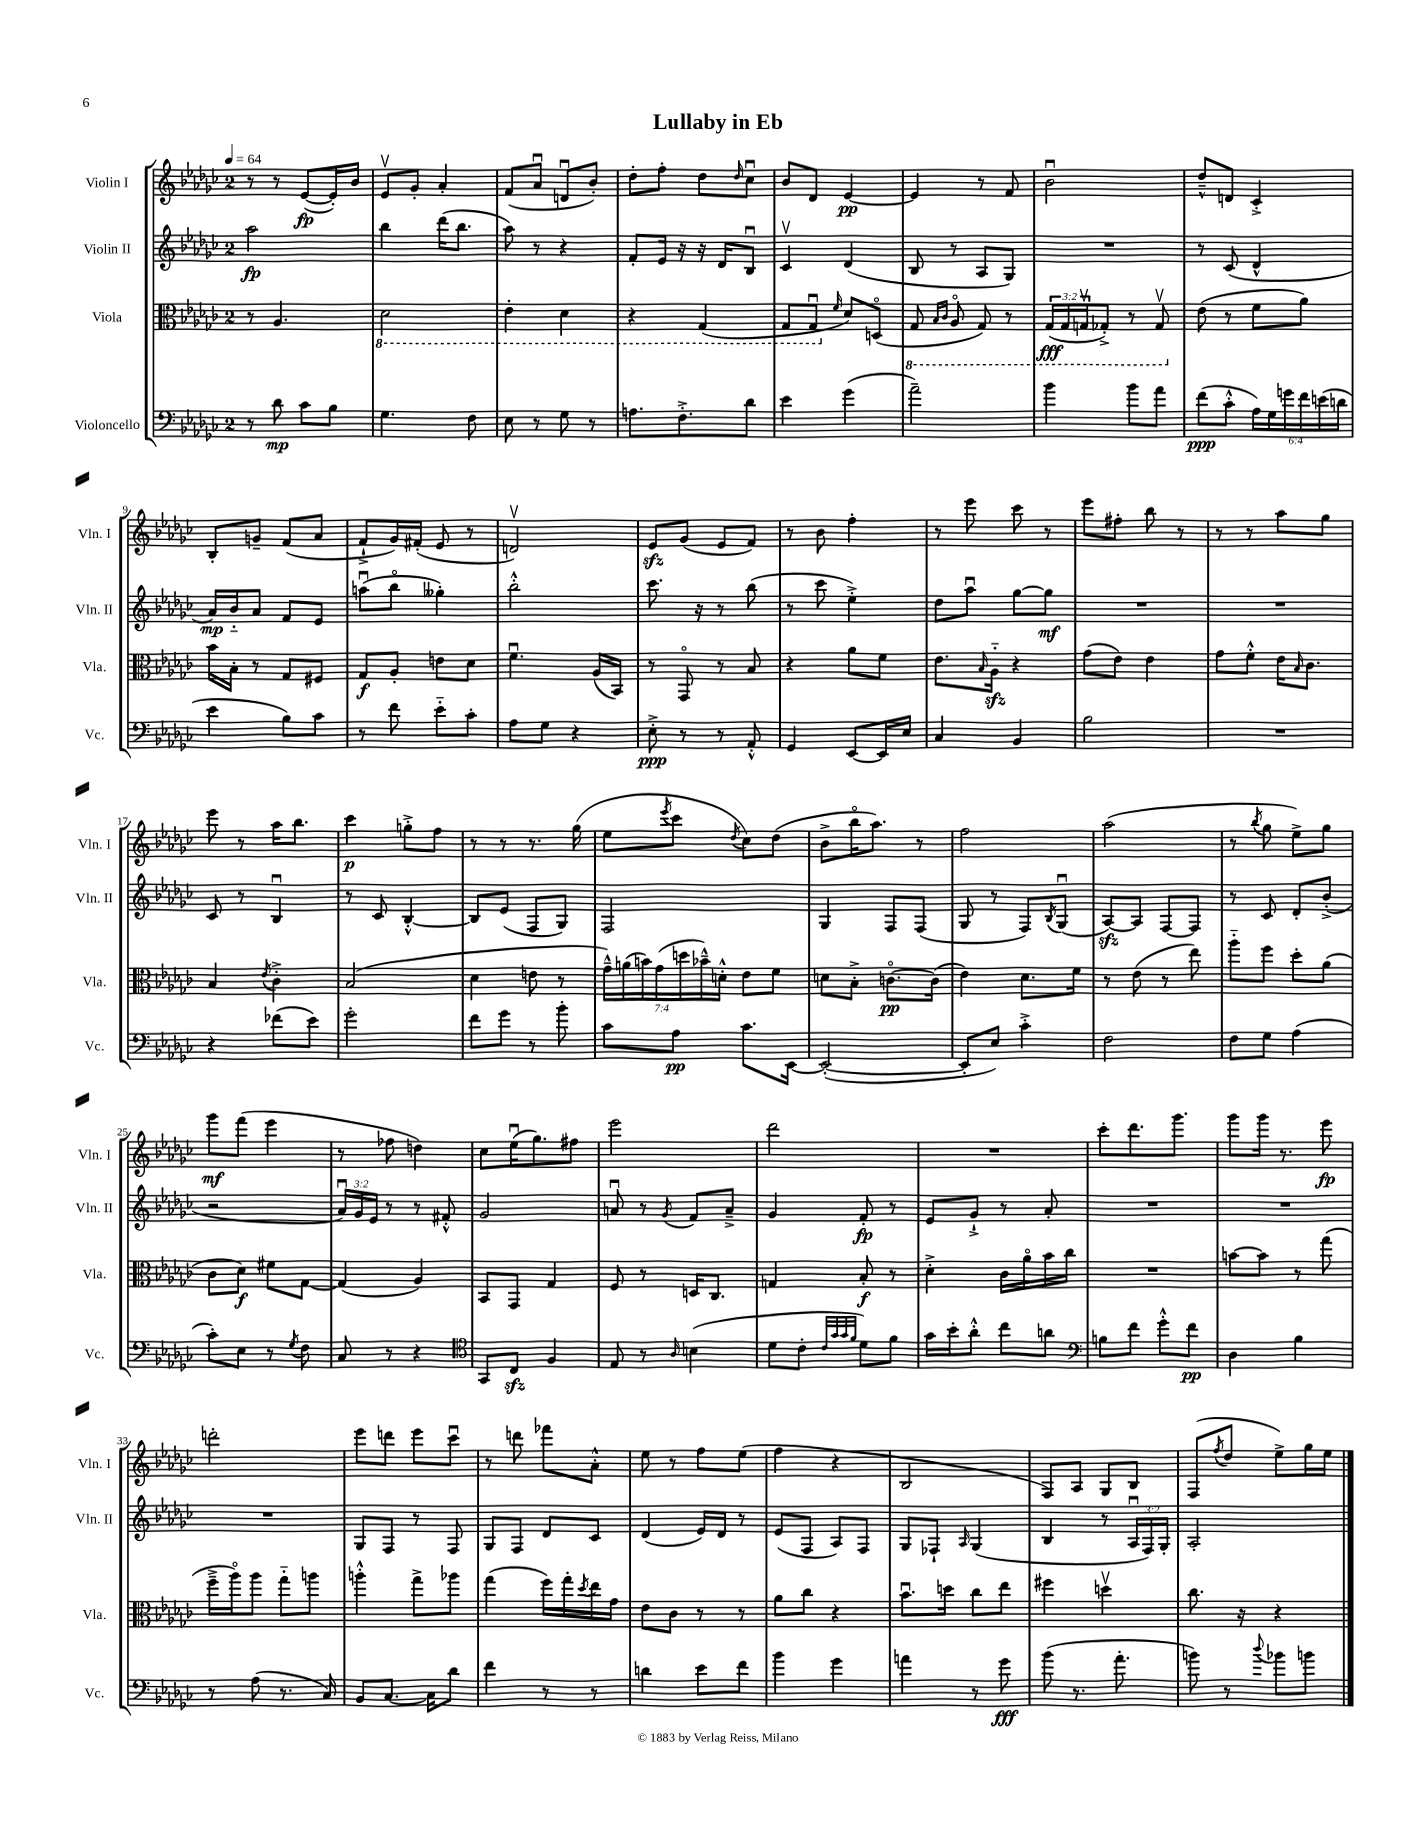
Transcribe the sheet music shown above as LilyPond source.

\header { title = "Lullaby in Eb" }
<<
\new StaffGroup <<
\new Staff = "s0" \with { instrumentName = "Violin I" shortInstrumentName = "Vln. I" } {
    \clef treble \key ges \major \once \override Staff.TimeSignature.style = #'single-digit \time 2/4 \tempo 4 = 64
    r8 r8 ees'8~\fp( ees'16-.) bes'16 |
    ees'8\upbow ges'8-. aes'4-. |
    f'8( aes'8\downbow d'8\downbow bes'8-.) |
    des''8-. f''8-. des''8 \grace { des''16 } ces''8\downbow |
    bes'8 des'8 ees'4~\pp |
    ees'4 r8 f'8 |
    bes'2\downbow |
    des''8---^ d'8 ces'4-.-> |
    bes8-. g'8-- f'8( aes'8 |
    f'8-!-> ges'16) fis'16-.( ees'8 r8 |
    d'2\upbow) |
    ees'8\sfz ges'8( ees'8 f'8) |
    r8 bes'8 f''4-. |
    r8 ees'''8 ces'''8 r8 |
    ees'''8 fis''8-. bes''8 r8 |
    r8 r8 aes''8 ges''8 |
    ees'''8 r8 aes''16 bes''8. |
    ces'''4\p g''8-.-> f''8 |
    r8 r8 r8. ges''16( |
    ees''8 \acciaccatura { ees'''8 } ces'''8 \acciaccatura { des''8 } ces''8) des''8( |
    bes'8-> bes''16\flageolet aes''8.) r8 |
    f''2 |
    aes''2( |
    r8 \acciaccatura { bes''8 } ges''8 ees''8->) ges''8 |
    ges'''8\mf f'''8( ees'''4 |
    r8 fes''8 d''4) |
    ces''8 ees''16\downbow( ges''8.) fis''8 |
    ees'''2 |
    des'''2 |
    R2 |
    ces'''8-. des'''8. ges'''8. |
    ges'''8 ges'''16 r8. ees'''8\fp |
    d'''2-. |
    ees'''8 d'''8 ees'''8 ces'''8\downbow |
    r8 d'''8 fes'''8 aes'8-.-^ |
    ees''8 r8 f''8 ees''8( |
    f''4 r4 |
    bes2 |
    f8) aes8 ges8 bes8 |
    f8( \acciaccatura { f''8 } des''8 ees''8->) ges''16 ees''16 \bar "|." |
}
\new Staff = "s1" \with { instrumentName = "Violin II" shortInstrumentName = "Vln. II" } {
    \clef treble \key ges \major \once \override Staff.TimeSignature.style = #'single-digit \time 2/4 \override Staff.TupletNumber.text = #tuplet-number::calc-fraction-text
    aes''2\fp |
    bes''4 des'''16( bes''8. |
    aes''8) r8 r4 |
    f'8-. ees'16 r16 r16 des'16 bes8\downbow |
    ces'4\upbow des'4( |
    bes8 r8 aes8 ges8) |
    R2 |
    r8 ces'8( des'4-^ |
    aes'16\mp) bes'16-_ aes'8 f'8 ees'8 |
    a''8\downbow( bes''8\flageolet geses''4-.) |
    bes''2-.-^ |
    ces'''8. r16 r8 bes''8( |
    r8 ces'''8 ees''4-.->) |
    des''8 aes''8\downbow ges''8~ ges''8\mf |
    R2 |
    R2 |
    ces'8 r8 bes4\downbow |
    r8 ces'8 bes4~-.-^ |
    bes8 ees'8( f8 ges8) |
    f2 |
    ges4 f8 f8( |
    ges8 r8 f8) \acciaccatura { bes8 } ges8\downbow( |
    aes8~\sfz) aes8 f8~ f8 |
    r8 ces'8 des'8-. bes'8-.->( |
    r2 |
    \tuplet 3/2 { aes'16\downbow) ges'16 ees'16 } r8 r8 fis'8-.-^ |
    ges'2 |
    a'8\downbow r8 \acciaccatura { ges'8 } f'8 a'8---> |
    ges'4 f'8-.\fp r8 |
    ees'8 ges'8-!-> r8 aes'8-. |
    R2 |
    R2 |
    R2 |
    ges8 f8 r8 f8 |
    ges8 f8 des'8 ces'8 |
    des'4( ees'16) des'16 r8 |
    ees'8( f8 aes8) f8 |
    ges8 fes8-! \grace { aes16 } ges4( |
    bes4 r8 \tuplet 3/2 { aes16\downbow f16) ges16-. } |
    aes2-. \bar "|." |
}
\new Staff = "s2" \with { instrumentName = "Viola" shortInstrumentName = "Vla." } {
    \clef alto \key ges \major \once \override Staff.TimeSignature.style = #'single-digit \time 2/4 \override Staff.TupletNumber.text = #tuplet-number::calc-fraction-text
    r8 aes4. |
    \ottava #-1 des2 |
    ees4-. des4 |
    r4 ges,4( |
    ges,8 ges,8\downbow \ottava #0 \grace { f'16 } des'8) d8\flageolet( |
    \ottava #-1 ges,8 \grace { bes,16 ces16 } aes,8\flageolet ges,8) r8 |
    \tuplet 3/2 { ges,16\fff( ges,16 g,16\upbow } ges,8-.->) r8 ges,8\upbow \ottava #0 |
    ees'8( r8 f'8 aes'8) |
    bes'16 bes16-. r8 ges8 fis8 |
    ges8\f aes8-. e'8 des'8 |
    f'4.\downbow aes16( bes,16) |
    r8 ges,8\flageolet r8 bes8 |
    r4 aes'8 f'8 |
    ees'8. \grace { bes16 } aes16-_\sfz r4 |
    ges'8( ees'8) ees'4 |
    ges'8 f'8-.-^ ees'16 \grace { bes16 } ces'8. |
    bes4 \acciaccatura { ees'8 } ces'4-.-> |
    bes2( |
    des'4 e'8 r8 |
    \tuplet 7/4 { ges'16---^) a'16( b'16) ges'16( d''16 bes'16---^) d'16-.-^ } ees'8 f'8 |
    d'8 bes8-.-> c'8.~\flageolet\pp c'16( |
    ees'4) des'8. f'16 |
    r8 ees'8( r8 ees''8) |
    aes''8-_ f''8 des''8-. aes'8( |
    ces'8 des'8\f) fis'8 ges8~ |
    ges4( aes4) |
    bes,8 ges,8 ges4 |
    f8 r8 d16 ces8. |
    g4 bes8-.\f r8 |
    des'4-.-> ces'16 aes'16\flageolet bes'16 ces''16 |
    R2 |
    b'8~ b'8 r8 ges''8( |
    f''16---> aes''16\flageolet) aes''8 ges''8-_ a''8 |
    a''4-.-^ ges''8-> aes''8 |
    ges''4( f''16) ges''16-. \acciaccatura { des''8 } ees''16 ges'16 |
    ees'8 ces'8 r8 r8 |
    aes'8 ces''8 r4 |
    bes'8.\downbow d''16 ces''8 ees''8 |
    fis''4 d''4\upbow |
    ces''8. r16 r4 \bar "|." |
}
\new Staff = "s3" \with { instrumentName = "Violoncello" shortInstrumentName = "Vc." } {
    \clef bass \key ges \major \once \override Staff.TimeSignature.style = #'single-digit \time 2/4 \override Staff.TupletNumber.text = #tuplet-number::calc-fraction-text
    r8 des'8\mp ces'8 bes8 |
    ges4. f8 |
    ees8 r8 ges8 r8 |
    a8. f8.-.-> des'8 |
    ees'4 ges'4( |
    aes'2--) |
    bes'4 bes'8 aes'8 |
    f'8\ppp( ces'8-.-^ \tuplet 6/4 { aes16) ges16 g'16 f'16 e'16( d'16 } |
    ees'4 bes8) ces'8 |
    r8 f'8 ees'8-_ ces'8-. |
    aes8 ges8 r4 |
    ees8-.->\ppp r8 r8 aes,8-.-^ |
    ges,4 ees,8~ ees,16 ees16 |
    ces4 bes,4 |
    bes2 |
    R2 |
    r4 fes'8( ees'8) |
    ges'2-. |
    f'8 ges'8 r8 bes'8-. |
    ces'8 aes8\pp ces'8. ees,16~ |
    ees,2~-.( |
    ees,8-. ees8) ces'4-.-> |
    f2 |
    f8 ges8 aes4( |
    ces'8-.) ees8 r8 \acciaccatura { ges8 } f8 |
    ces8 r8 r4 |
    \clef tenor ges,8 ces8\sfz f4 |
    ees8 r8 \grace { aes16 } b4( |
    des'8 ces'8-. \grace { ces'32 ges'32 ges'32 f'32 } des'8) f'8 |
    ges'16 bes'16-. aes'8-.-^ ces''8 a'8 |
    \clef bass b8 f'8 ges'8-.-^ f'8\pp |
    des4 bes4 |
    r8 aes8( r8. ces16) |
    bes,8 ces8.~ ces16 des'8 |
    f'4 r8 r8 |
    d'4 ees'8 f'8 |
    bes'4 ges'4 |
    a'4 r8 ges'8\fff |
    bes'8( r8. aes'8.-. |
    b'8) r8 \appoggiatura { des''8 } bes'8 b'8 \bar "|." |
}
>>
>>
